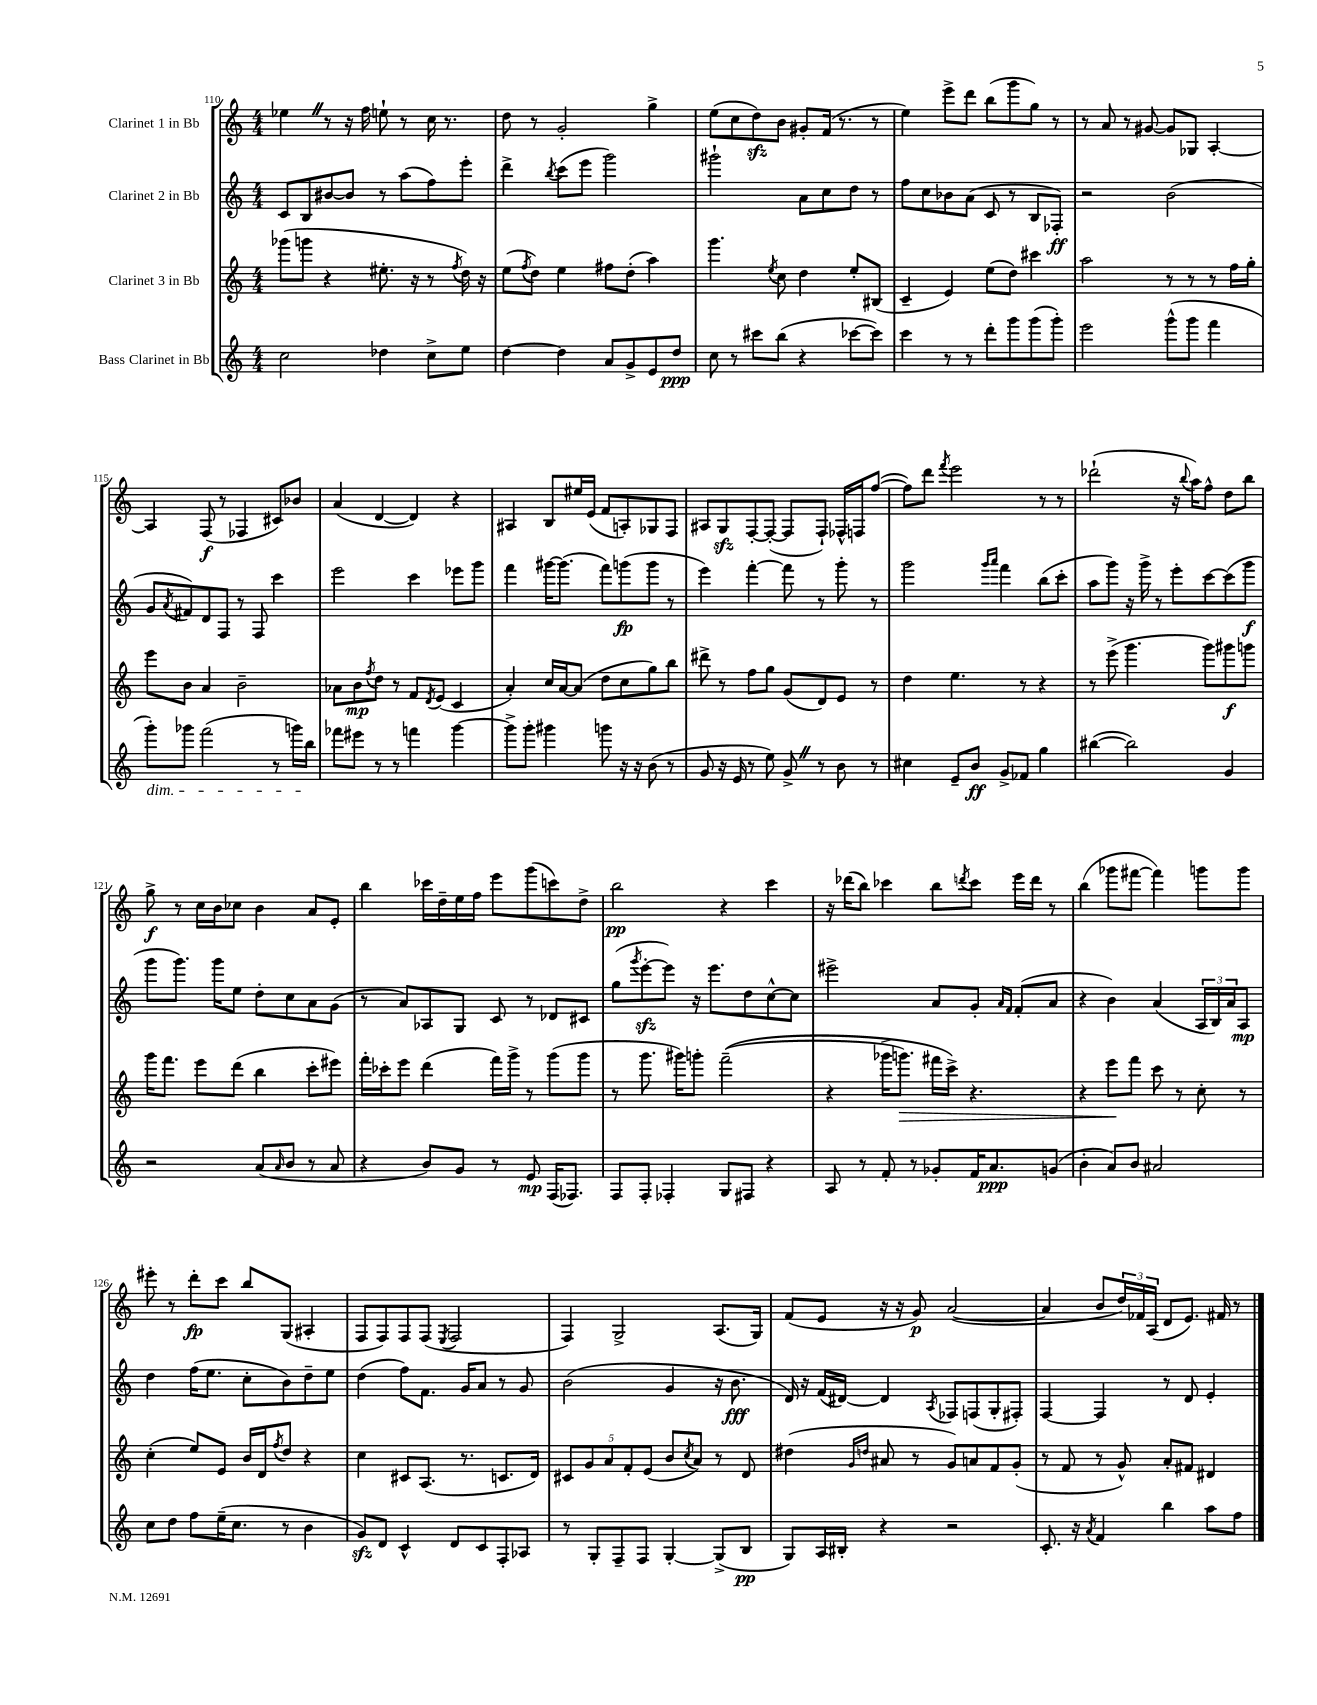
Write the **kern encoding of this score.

**kern	**dynam	**kern	**dynam	**kern	**dynam	**kern	**dynam
*part4	*part4	*part3	*part3	*part2	*part2	*part1	*part1
*staff4	*staff4	*staff3	*staff3	*staff2	*staff2	*staff1	*staff1
*I"Bass Clarinet in Bb	*	*I"Clarinet 3 in Bb	*	*I"Clarinet 2 in Bb	*	*I"Clarinet 1 in Bb	*
*clefG2	*	*clefG2	*	*clefG2	*	*clefG2	*
*k[]	*	*k[]	*	*k[]	*	*k[]	*
*M4/4	*	*M4/4	*	*M4/4	*	*M4/4	*
=110	=110	=110	=110	=110	=110	=110	=110
2cc\	.	(8ggg-X\L	.	8c/L	.	4ee-XZ\	.
.	.	8gggn\J	.	8B/	.	.	.
.	.	4r	.	[8b#X/	.	8r	.
.	.	.	.	8b#/J]	.	16r	.
.	.	.	.	.	.	16ff\	.
4dd-X\	.	8.ee#X'\	.	8r	.	8een`\	.
.	.	.	.	(8aa\L	.	8r	.
.	.	16r	.	.	.	.	.
8cc^\L	.	8r	.	8ff\)	.	16cc\	.
.	.	.	.	.	.	8.r	.
.	.	8qff/	.	.	.	.	.
8ee\J	.	16dd\)	.	8eee'\J	.	.	.
.	.	16r	.	.	.	.	.
=111	=111	=111	=111	=111	=111	=111	=111
[4dd\	.	(8ee\L	.	4ddd^\	.	8dd\	.
.	.	8qff/	.	.	.	.	.
.	.	8dd\J)	.	.	.	8r	.
.	.	.	.	8qbb/	.	.	.
4dd\]	.	4ee\	.	(8ccc\L	.	2g'/	.
.	.	.	.	8eee\J	.	.	.
8a/L	.	8ff#X\L	.	2ggg\)	.	.	.
8g^/	.	(8dd'\J	.	.	.	.	.
8e/	.	4aa\)	.	.	.	4gg^\	.
8dd/J	ppp	.	.	.	.	.	.
=112	=112	=112	=112	=112	=112	=112	=112
8cc\	.	4.ggg\	.	2ggg#X`\	.	(8ee\L	.
8r	.	.	.	.	.	8cc\	.
8ccc#X\L	.	.	.	.	.	8ddzz\)	.
.	.	8qee/	.	.	.	.	.
(8bb\J	.	8cc\	.	.	.	8b\J	.
4r	.	4dd\	.	8a\L	.	8g#X'/L	.
.	.	.	.	8cc\	.	(16f/Jk	.
.	.	.	.	.	.	8.r	.
[8ccc-X\L	.	8ee'/L	.	8dd\J	.	.	.
8ccc-\J])	.	(8B#X/J	.	8r	.	8r	.
=113	=113	=113	=113	=113	=113	=113	=113
4ccc\	.	4c~/	.	8ff\L	.	4ee\)	.
.	.	.	.	8cc\	.	.	.
8r	.	4e/)	.	8b-X\	.	8eee^\L	.
8r	.	.	.	(8a\J	.	8ddd\J	.
8ddd'\L	.	(8ee\L	.	8c/	.	(8bb\L	.
8ggg\	.	8dd\J)	.	8r	.	8ggg\	.
(8ggg\	.	4ccc#X\	.	8B/L	.	8gg\J)	.
8ggg'\J)	.	.	.	8F-X'/J)	ff	8r	.
=114	=114	=114	=114	=114	=114	=114	=114
2eee\	.	2aa\	.	2r	.	8r	.
.	.	.	.	.	.	8a/	.
.	.	.	.	.	.	8r	.
.	.	.	.	.	.	[8g#X/	.
(8ggg^^\L	.	8r	.	(2b\	.	8g#/L]	.
8ggg\J	.	8r	.	.	.	8G-X/J	.
4fff\	.	8r	.	.	.	[4A'/	.
.	.	16ff\LL	.	.	.	.	.
.	.	16gg'\JJ	.	.	.	.	.
!!LO:LB:g=z
=115	=115	=115	=115	=115	=115	=115	=115
!LO:TX:b:i:t=dim.	!	!	!	!	!	!	!
8ggg'\L)	.	8eee\L	.	8g/L	.	4A/]	.
.	.	.	.	8qa/	.	.	.
8ggg-X\J	.	8b\J	.	8f#X/)	.	.	.
(2fff\	.	4a/	.	8d/	.	(8F/	f
.	.	.	.	8F/J	.	8r	.
.	.	2b~\	.	8r	.	4F-X/	.
.	.	.	.	8F/	.	.	.
8r	.	.	.	4ccc\	.	8c#X/L)	.
16gggn\LL)	.	.	.	.	.	8b-X/J	.
16bb\JJ	.	.	.	.	.	.	.
=116	=116	=116	=116	=116	=116	=116	=116
8fff-X\L	.	8a-X\L	.	2eee\	.	(4a/	.
8eee#X\J	.	8b\	mp	.	.	.	.
.	.	8qff/	.	.	.	.	.
8r	.	8dd\J	.	.	.	[4d/	.
8r	.	8r	.	.	.	.	.
4fffn\	.	8f/L	.	4ccc\	.	4d/])	.
.	.	8qd/	.	.	.	.	.
.	.	(8e/J	.	.	.	.	.
[4ggg\	.	4c/	.	8eee-X\L	.	4r	.
.	.	.	.	8ggg\J	.	.	.
=117	=117	=117	=117	=117	=117	=117	=117
8ggg^\L]	.	4a'/)	.	4fff\	.	4A#X/	.
8ggg'\J	.	.	.	.	.	.	.
4ggg#X\	.	16cc/LL	.	[16ggg#X\KL	.	8B/L	.
.	.	[16a/J	.	(8.ggg#\J]	.	.	.
.	.	(8a/J]	.	.	.	16ee#X/L	.
.	.	.	.	.	.	(16e/JJ	.
8gggn\	.	8dd\L	.	8fff\L)	.	8f/L	.
16r	.	8cc\	.	(8gggn\	fp	8An'/)	.
16r	.	.	.	.	.	.	.
(8b\	.	8gg\)	.	8ggg\J	.	8G-X/	.
8r	.	8bb\J	.	8r	.	8F/J	.
=118	=118	=118	=118	=118	=118	=118	=118
8g/	.	8ddd#X^\	.	4eee\)	.	8A#X/L	.
16r	.	8r	.	.	.	8Gzz/	.
16e/	.	.	.	.	.	.	.
8r	.	8ff\L	.	[4fff'\	.	[8F'/	.
8ee\)	.	8gg\J	.	.	.	(8F'/J_	.
8g^Z/	.	(8g/L	.	8fff\]	.	8F/L]	.
8r	.	8d/)	.	8r	.	8F`/J)	.
8b\	.	8e/J	.	8ggg'\	.	16F-X^^/LL	.
.	.	.	.	.	.	16Fn/J	.
8r	.	8r	.	8r	.	([8ff/J	.
=119	=119	=119	=119	=119	=119	=119	=119
4cc#X\	.	4dd\	.	2ggg\	.	8ff\L])	.
.	.	.	.	.	.	8ddd\J	.
.	.	.	.	.	.	8qfff/	.
8e~/L	.	4.ee\	.	.	.	2eee\	.
8b/J	ff	.	.	.	.	.	.
.	.	.	.	16qqggg/LL	.	.	.
.	.	.	.	16qqaaa/JJ	.	.	.
8g^/L	.	.	.	4fff\	.	.	.
8f-X/J	.	8r	.	.	.	.	.
4gg\	.	4r	.	(8bb\L	.	8r	.
.	.	.	.	8ccc'\J	.	8r	.
=120	=120	=120	=120	=120	=120	=120	=120
([4bb#X\	.	8r	.	8aa\L	.	(2ddd-X`\	.
.	.	(8eee^\	.	8ggg\J)	.	.	.
2bb#\])	.	4.ggg\	.	16r	.	.	.
.	.	.	.	16ggg^\	.	.	.
.	.	.	.	8r	.	.	.
.	.	.	.	8eee'\L	.	16r	.
.	.	.	.	.	.	8qqbb/	.
.	.	.	.	.	.	16aa\KL)	.
.	.	8ggg\L)	.	[8ccc\	.	8ff^^\J	.
4g/	.	8ggg#X\	f	(8ccc\]	.	8dd\L	.
.	.	8gggn\J	.	8ggg\J	f	8bb\J	.
!!LO:LB:g=z
=121	=121	=121	=121	=121	=121	=121	=121
2r	.	16ggg\KL	.	8ggg\L	.	8gg^\	f
.	.	8.fff\J	.	.	.	.	.
.	.	.	.	8.ggg\J)	.	8r	.
.	.	8eee\L	.	.	.	16cc\LL	.
.	.	.	.	16ggg\KL	.	16b\J	.
.	.	(8ddd\J	.	8ee\J	.	8cc-X\J	.
(8a/L	.	4bb\	.	8dd'\L	.	4b\	.
16qqa/	.	.	.	.	.	.	.
8b/J	.	.	.	8cc\	.	.	.
8r	.	8ccc'\L	.	8a\	.	8a/L	.
8a/	.	8eee#X\J)	.	(8g\J	.	8e'/J	.
=122	=122	=122	=122	=122	=122	=122	=122
4r	.	16fff'\LL	.	8r	.	4bb\	.
.	.	16ccc-X'\J	.	.	.	.	.
.	.	8eee\J	.	8a/L)	.	.	.
8b/L)	.	(4ddd\	.	8A-X/	.	16ccc-X\LL	.
.	.	.	.	.	.	16dd~\	.
8g/J	.	.	.	8G/J	.	16ee\	.
.	.	.	.	.	.	16ff\JJ	.
8r	.	16fff\LL)	.	8c/	.	8eee\L	.
.	.	16ggg^\JJ	.	.	.	.	.
8e/	mp	8r	.	8r	.	(8ggg\	.
(16F/KL	.	(8ggg\L	.	8d-X/L	.	8cccn\)	.
8.F-X/J)	.	.	.	.	.	.	.
.	.	8ggg\J	.	8c#X/J	.	8dd^\J	.
=123	=123	=123	=123	=123	=123	=123	=123
8F/L	.	8r	.	(8gg\L	.	2bb\	pp
.	.	.	.	8qggg/	.	.	.
8F'/J	.	8.ggg\	.	[8eeezz'\	.	.	.
4F-X'/	.	.	.	8eee\J])	.	.	.
.	.	16ggg#X\KL)	.	.	.	.	.
.	.	8gggn'\J	.	16r	.	.	.
.	.	.	.	8.eee\L	.	.	.
8G/L	.	((2fff~\	.	.	.	4r	.
8F#X/J	.	.	.	8dd\	.	.	.
4r	.	.	.	[8cc^^\	.	4ccc\	.
.	.	.	.	8cc\J]	.	.	.
=124	=124	=124	=124	=124	=124	=124	=124
8A/	.	4r	.	2eee#X^\	.	16r	.
.	.	.	.	.	.	(16ddd-X\KL	.
8r	.	.	.	.	.	8bb\J)	.
8f'/	.	16ggg-X^\KL	.	.	.	4ccc-X\	.
!	!	!	!LO:HP:b	!	!	!	!
.	.	8.gggn\J)	>	.	.	.	.
8r	.	.	.	.	.	.	.
8g-X'/L	.	16fff#X\LL	.	8a/L	.	8bb\L	.
.	.	16ccc^\JJ)	.	.	.	.	.
.	.	.	.	.	.	8qdddn/	.
16f/K	.	4.r	.	8g'/J	.	8ccc-\J	.
8.a/	ppp	.	.	.	.	.	.
.	.	.	.	16qqa/LL	.	.	.
.	.	.	.	16qqf/JJ	.	.	.
.	.	.	.	(8f'/L	.	16eee\LL	.
.	.	.	.	.	.	16ddd\JJ	.
(8gn/J	.	.	.	8a/J	.	8r	.
=125	=125	=125	=125	=125	=125	=125	=125
4b'\	.	4r	.	4r	.	(4bb\	.
8a/L)	.	8eee\L	.	4b\)	.	8ggg-X\L	.
8b/J	.	8fff\J	]	.	.	[8fff#X\J	.
2a#X/	.	8ccc\	.	(4a/	.	4fff#\])	.
.	.	8r	.	.	.	.	.
.	.	8cc'\	.	24A/LL	.	8gggn\L	.
.	.	.	.	24B/)	.	.	.
.	.	.	.	24a/J	.	.	.
.	.	8r	.	8A/J	mp	8ggg\J	.
!!LO:LB:g=z
=126	=126	=126	=126	=126	=126	=126	=126
8cc\L	.	(4cc'\	.	4dd\	.	8eee#X'\	.
8dd\J	.	.	.	.	.	8r	.
8ff\L	.	8ee/L)	.	(16ff\KL	.	8ddd'\L	fp
.	.	.	.	8.ee\J	.	.	.
(16ee~\K	.	8e/J	.	.	.	8ccc\J	.
8.cc\J	.	.	.	.	.	.	.
.	.	16b/LL	.	8cc'\L	.	8bb/L	.
.	.	16d/J	.	.	.	.	.
.	.	8qff/	.	.	.	.	.
8r	.	8dd/J	.	8b\)	.	(8G/J	.
4b\	.	4r	.	8dd~\	.	4A#X'/	.
.	.	.	.	8ee\J	.	.	.
=127	=127	=127	=127	=127	=127	=127	=127
8gzz/L)	.	4cc\	.	(4dd\	.	8F/L	.
8d/J	.	.	.	.	.	8F/)	.
4c^^/	.	8c#X/L	.	8ff\L)	.	8F/	.
.	.	(8.A/J	.	8.f\J	.	(8F/J	.
.	.	.	.	.	.	8qE/	.
8d/L	.	.	.	.	.	2F/	.
.	.	8.r	.	16g/KL	.	.	.
8c/	.	.	.	8a/J	.	.	.
8F'/	.	8.cn/L	.	8r	.	.	.
8A-X/J	.	.	.	8g/	.	.	.
.	.	16d/Jk)	.	.	.	.	.
=128	=128	=128	=128	=128	=128	=128	=128
8r	.	10c#X/L	.	(2b\	.	4F/)	.
.	.	10g/	.	.	.	.	.
8G'/L	.	.	.	.	.	.	.
.	.	10a/	.	.	.	.	.
8F~/	.	.	.	.	.	2G^/	.
.	.	10f'/	.	.	.	.	.
8F/J	.	.	.	.	.	.	.
.	.	(10e/J	.	.	.	.	.
[4G'/	.	8b/L	.	4g/	.	.	.
.	.	8qcc/	.	.	.	.	.
.	.	8a/J)	.	.	.	.	.
(8G^/L]	.	8r	.	16r	.	(8.A/L	.
.	.	.	.	8.b\	fff	.	.
8B/J	pp	8d/	.	.	.	.	.
.	.	.	.	.	.	16G/Jk)	.
=129	=129	=129	=129	=129	=129	=129	=129
8G/L)	.	(4dd#X\	.	16d/)	.	(8f/L	.
.	.	.	.	16r	.	.	.
16A/L	.	.	.	(16f/LL	.	8e/J	.
16B#X'/JJ	.	.	.	[16d#X/JJ)	.	.	.
.	.	16qqg/LL	.	.	.	.	.
.	.	16qqddn/JJ	.	.	.	.	.
4r	.	8a#X/	.	4d#/]	.	16r	.
.	.	.	.	.	.	16r	.
.	.	8r	.	.	.	8g/)	p
.	.	.	.	8qA/	.	.	.
2r	.	8g/L)	.	8F-X/L	.	([2a/	.
.	.	8an/	.	(8Fn/	.	.	.
.	.	8f/	.	8G'/	.	.	.
.	.	(8g'/J	.	8F#X'/J)	.	.	.
=130	=130	=130	=130	=130	=130	=130	=130
8.c'/	.	8r	.	[4F/	.	4a/]	.
.	.	8f/	.	.	.	.	.
16r	.	.	.	.	.	.	.
8qa/	.	.	.	.	.	.	.
4f/	.	8r	.	4F/]	.	8b/L	.
.	.	8g^^/)	.	.	.	24dd/L)	.
.	.	.	.	.	.	24f-X/	.
.	.	.	.	.	.	(24A/JJ	.
4bb\	.	8a'/L	.	8r	.	8d/L	.
.	.	8f#X/J	.	8d/	.	8.e/J)	.
8aa\L	.	4d#X/	.	4e'/	.	.	.
.	.	.	.	.	.	16f#X/	.
8ff\J	.	.	.	.	.	8r	.
==	==	==	==	==	==	==	==
*-	*-	*-	*-	*-	*-	*-	*-
